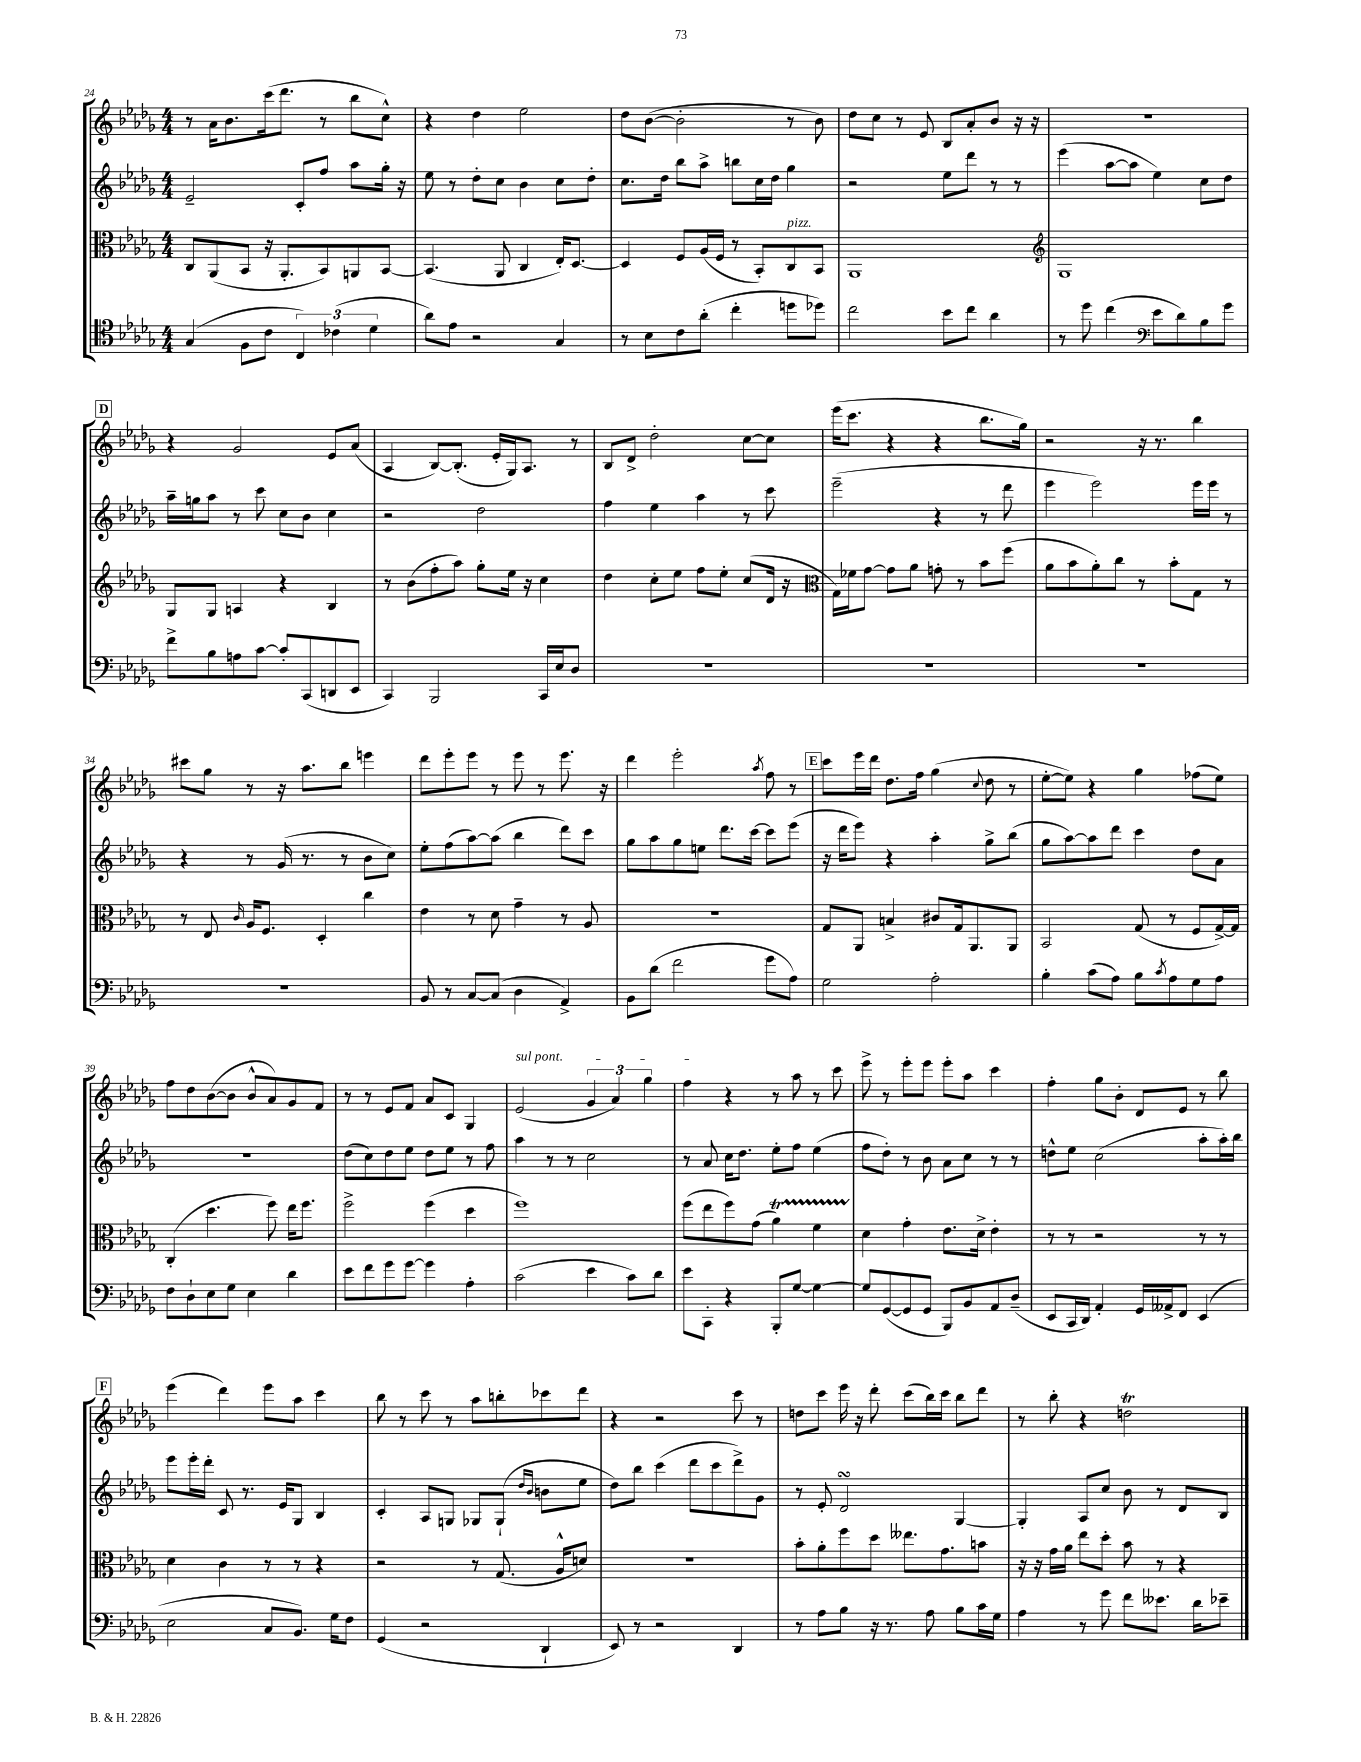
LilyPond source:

<<
\new StaffGroup <<
\new Staff = "s0" {
    \clef treble \key des \major \numericTimeSignature \time 4/4
    r8 aes'16 bes'8. c'''16( des'''8. r8 bes''8 c''8-^) |
    r4 des''4 ees''2 |
    des''8 bes'8~( bes'2-. r8 bes'8) |
    des''8 c''8 r8 ees'8 bes8 aes'8-. bes'8 r16 r16 |
    R1 |
    \mark \markup { \box "D" } r4 ges'2 ees'8 aes'8( |
    aes4 bes8~) bes8.-.( ees'16-. ges16) aes8. r8 |
    bes8 des'8-> des''2-. c''8~ c''8 |
    ees'''16( c'''8. r4 r4 bes''8. ges''16) |
    r2 r16 r8. bes''4 |
    cis'''8 ges''8 r8 r16 aes''8. bes''8 e'''4 |
    des'''8 ees'''8-. ees'''8 r8 ees'''8 r8 ees'''8. r16 |
    des'''4 ees'''2-. \acciaccatura { aes''8 } f''8 r8 |
    \mark \markup { \box "E" } c'''8 ees'''16 des'''16 des''8. f''16 ges''4( \appoggiatura { c''8 } des''8 r8 |
    ees''8~-. ees''8) r4 ges''4 fes''8( ees''8) |
    f''8 des''8 bes'8~( bes'8 bes'8-^ aes'8) ges'8 f'8 |
    r8 r8 ees'8 f'8 aes'8 c'8 ges4 |
    \once \override TextSpanner.bound-details.left.text = \markup { \italic "sul pont." } ees'2\startTextSpan( \tuplet 3/2 { ges'4 aes'4) ges''4 } |
    f''4\stopTextSpan r4 r8 aes''8 r8 c'''8 |
    ees'''8-> r8 ees'''8-. ees'''8 ees'''8-. aes''8 c'''4 |
    f''4-. ges''8 bes'8-. des'8 ees'8 r8 bes''8 |
    \mark \markup { \box "F" } ees'''4( des'''4) ees'''8 aes''8 c'''4 |
    bes''8 r8 c'''8 r8 aes''8 b''8-. ces'''8 des'''8 |
    r4 r2 c'''8 r8 |
    d''8 c'''8 ees'''16 r16 des'''8-. c'''8( bes''16) c'''16 bes''8 des'''8 |
    r8 bes''8-. r4 d''2\trill \bar "|." |
}
\new Staff = "s1" {
    \clef treble \key des \major \numericTimeSignature \time 4/4
    ees'2-- c'8-. f''8 aes''8 ges''16-. r16 |
    ees''8 r8 des''8-. c''8 bes'4 c''8 des''8-. |
    c''8. des''16 bes''8 aes''8-> b''8 c''16 des''16 ges''4 |
    r2 ees''8 des'''8 r8 r8 |
    ees'''4( aes''8~ aes''8 ees''4) c''8 des''8 |
    \mark \markup { \box "D" } aes''16-- g''16 aes''8 r8 c'''8 c''8 bes'8 c''4 |
    r2 des''2 |
    f''4 ees''4 aes''4 r8 c'''8 |
    ees'''2--( r4 r8 des'''8 |
    ees'''4 ees'''2) ees'''16 ees'''16 r8 |
    r4 r8 ges'16( r8. r8 bes'8 c''8) |
    ees''8-. f''8( aes''8~) aes''8( bes''4 des'''8) c'''8 |
    ges''8 aes''8 ges''8 e''8 des'''8. c'''16~ c'''8 ees'''8( |
    \mark \markup { \box "E" } r16 des'''16 ees'''8) r4 aes''4-. ges''8-> bes''8( |
    ges''8 aes''8~) aes''8 des'''8 c'''4 des''8 aes'8 |
    R1 |
    des''8( c''8) des''8 ees''8 des''8 ees''8 r8 f''8 |
    aes''4 r8 r8 c''2 |
    r8 aes'8 c''16 des''8. ees''8-. f''8 ees''4( |
    f''8 des''8-.) r8 bes'8 aes'8 c''8 r8 r8 |
    d''8-^ ees''8 c''2( aes''8-. aes''16-.) bes''16 |
    \mark \markup { \box "F" } ees'''8 ees'''16-. des'''16-. c'8 r8. ees'16 ges8 bes4 |
    c'4-. aes8 g8 ges8 ges8-!( \grace { des''16 bes'16 } b'8 ees''8 |
    des''8) bes''8 c'''4( des'''8 c'''8 des'''8->) ges'8 |
    r8 ees'8-. des'2\turn ges4~ |
    ges4-. aes8 c''8 bes'8 r8 des'8 bes8 \bar "|." |
}
\new Staff = "s2" {
    \clef alto \key des \major \numericTimeSignature \time 4/4
    c8 aes,8( bes,8 r16 aes,8.-. bes,8) a,8 bes,8~ |
    bes,4.( aes,8 c4 ees16-.) des8.~ |
    des4 f8 aes16( f16 r8 bes,8-.) c8^\markup { \italic "pizz." } bes,8 |
    aes,1 |
    \clef treble ges1 |
    \mark \markup { \box "D" } ges8 ges8 a4 r4 bes4 |
    r8 bes'8( f''8-. aes''8) ges''8-. ees''16 r16 c''4 |
    des''4 c''8-. ees''8 f''8 ees''8-. c''8( des'16 r16 |
    \clef alto ges16) fes'16 ges'8~ ges'8 aes'8 g'8-. r8 bes'8 f''8( |
    aes'8 bes'8 aes'8-.) c''8 r8 bes'8-. ges8 r8 |
    r8 ees8 \grace { c'16 } aes16 f8. des4-. c''4 |
    ees'4 r8 des'8 ges'4-- r8 aes8 |
    R1 |
    \mark \markup { \box "E" } ges8 aes,8 b4-> cis'8 ges16 aes,8. aes,8 |
    bes,2 ges8( r8 f8 ges16~->) ges16 |
    c4-.( des''4. f''8) ees''16 f''8. |
    f''2-> f''4( des''4 |
    f''1) |
    f''8( ees''8 f''8) ges'8( aes'4\startTrillSpan) f'4 |
    des'4\stopTrillSpan ges'4-. ees'8. des'16-> ees'4-. |
    r8 r8 r2 r8 r8 |
    \mark \markup { \box "F" } des'4 c'4 r8 r8 r4 |
    r2 r8 ges8.( aes16-^ d'8) |
    R1 |
    bes'8-. aes'8-. f''8 des''8 eeses''8. ges'8. b'8 |
    r16 r16 ges'16 aes'16 ees''8 des''8-. bes'8 r8 r4 \bar "|." |
}
\new Staff = "s3" {
    \clef tenor \key des \major \numericTimeSignature \time 4/4
    ges4( f8 c'8 \tuplet 3/2 { c4) ces'4( des'4 } |
    aes'8) ees'8 r2 ges4 |
    r8 bes8 c'8 aes'8-.( c''4-. d''8 des''8) |
    c''2 bes'8 c''8 aes'4 |
    r8 des''8 c''4( \clef bass ees'8 des'8) bes8 ges'8 |
    \mark \markup { \box "D" } f'8-> bes8 a8 c'8~ c'8-. c,8( d,8 ees,8 |
    c,4) bes,,2 c,16 ees16 des8 |
    R1 |
    R1 |
    R1 |
    R1 |
    bes,8 r8 c8~ c8( des4 aes,4->) |
    bes,8 des'8( f'2 ges'8 aes8) |
    \mark \markup { \box "E" } ges2 aes2-. |
    bes4-. c'8( aes8) bes8 \acciaccatura { c'8 } aes8 ges8 aes8 |
    f8 des8-! ees8 ges8 ees4 des'4 |
    ees'8 f'8 ges'8 ges'8~ ges'4 aes4-. |
    c'2( ees'4 c'8) des'8 |
    ees'8 c,8-. r4 bes,,8-. ges8~ ges4~ |
    ges8 ges,8~( ges,8 ges,8 bes,,8) bes,8 aes,8 des8--( |
    ees,8 c,16 des,16) aes,4-. ges,16 aeses,16-> f,8 ees,4( |
    \mark \markup { \box "F" } ees2 c8 bes,8.) ges16 f8 |
    ges,4( r2 des,4-! |
    ees,8) r8 r2 des,4 |
    r8 aes8 bes8 r16 r8. aes8 bes8 c'16 ges16 |
    aes4 r8 ges'8 f'8 eeses'8. des'16 ees'8-- \bar "|." |
}
>>
>>
\layout { \context { \Score currentBarNumber = #24 } }
